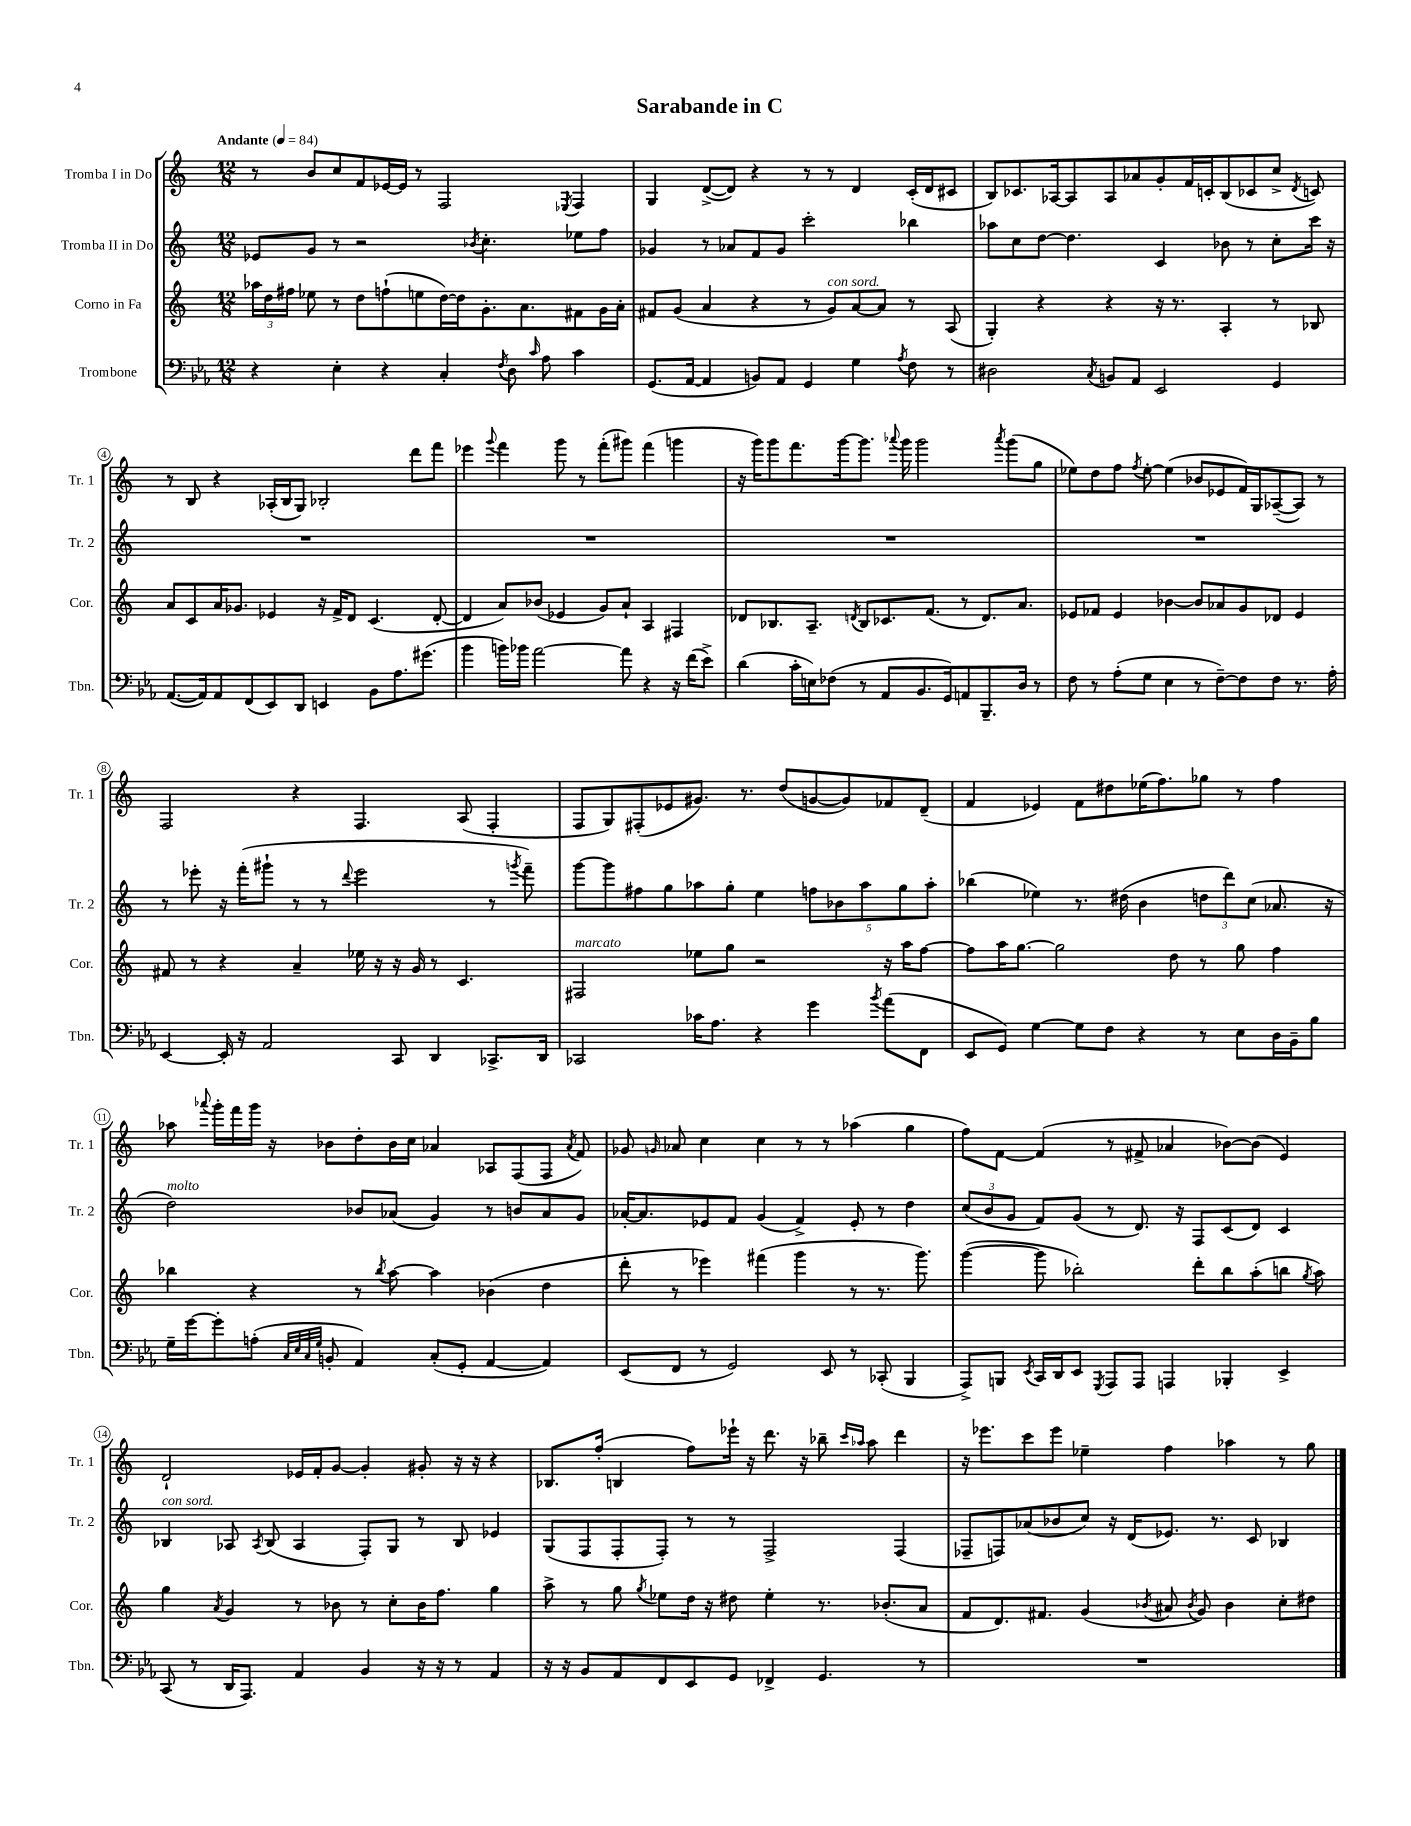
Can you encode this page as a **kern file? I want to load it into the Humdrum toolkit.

**kern	**kern	**kern	**kern
*staff4	*staff3	*staff2	*staff1
*clefF4	*clefG2	*clefG2	*clefG2
*k[b-e-a-]	*k[]	*k[]	*k[]
*M12/8	*M12/8	*M12/8	*M12/8
*MM84	*MM84	*MM84	*MM84
4r	24aa-	8e-	8r
.	24dd	.	.
.	24ff#	.	.
.	8ee-	8g	8b
4E-'	8r	8r	8cc
.	8dd	2r	8f
4r	(8ff`	.	[16e-
.	.	.	16e-]
.	8ee	.	8r
4C'	[16dd)	.	2F
.	16dd]	.	.
.	.	8qb-	.
.	8.g'	4.cc'	.
8qF	.	.	.
8D	.	.	.
.	8.a	.	.
16qqc	.	.	.
8A-	.	.	.
.	.	.	8qE-
4c	8f#	8ee-	4F
.	16g	8ff	.
.	16a'	.	.
=	=	=	=
(8.GG	8f#	4g-	4G
.	(8g	.	.
[16AA-	.	.	.
4AA-]	4a	8r	([8d^
.	.	8a-	8d])
8BB)	4r	8f	4r
8AA-	.	8g-	.
4GG	8r	2ccc'	8r
.	8g)	.	8r
4G	[8a	.	4d
.	8a]	.	.
8qA-	.	.	.
8F	8r	4bb-	(16c'
.	.	.	16d
8r	(8A	.	8c#
=	=	=	=
2D#	4G')	8aa-	8B)
.	.	8cc	8.c-
.	4r	[8dd	.
.	.	.	[16A-
.	.	4.dd]	8A-]
8qC	.	.	.
8BB	4r	.	8A-
8AA-	.	.	8a-
2EE-	16r	4c	8g'
.	8.r	.	.
.	.	.	16f
.	.	.	16c'
.	4A'	8b-	(8B
.	.	8r	8c-
4GG	8r	8cc'	8cc^
.	.	.	8qd
.	8B-	16ccc	8c)
.	.	16r	.
=	=	=	=
([8.AA-	8a	1.r	8r
.	8c	.	8B
16AA-])	.	.	.
8AA-	16a	.	4r
.	8.g-	.	.
(8FF	.	.	.
8EE-)	4e-	.	(16A-'
.	.	.	16B
8DD	.	.	8G)
4EE	16r	.	2B-'
.	16f^	.	.
.	8d	.	.
8BB-	(4.c	.	.
8.A-	.	.	.
.	.	.	8ddd
(8.g#	.	.	.
.	[8d'	.	8fff
=	=	=	=
4b-	4d]	1.r	4eee-
.	.	.	8qqggg
16b)	8a)	.	4fff
16b-	.	.	.
[2a-	(8b-	.	.
.	4e-	.	8ggg
.	.	.	8r
.	8g)	.	(8fff'
8a-]	8a`	.	8ggg#)
4r	4A	.	(4fff
16r	4F#	.	4ggg
(16f	.	.	.
8e-^)	.	.	.
=	=	=	=
(4d	8d-	1.r	16r
.	.	.	16ggg)
.	8.B-	.	8ggg
16c'	.	.	8.fff
16E)	8.A~	.	.
(8F-	.	.	.
.	.	.	[16ggg
.	8qd	.	.
8r	8B-	.	8.ggg]
8AA-	8.c-	.	.
.	.	.	8qqaaa-
.	.	.	16ggg
8.BB-	.	.	2ggg
.	(8.f	.	.
16GG)	.	.	.
8AA	8r	.	.
8.BBB-~	8.d)	.	.
.	.	.	8qaaa-
.	.	.	(8ggg
16D	8.a	.	.
8r	.	.	8gg
=	=	=	=
8F	8e-	1.r	8ee-)
8r	8f-	.	8dd
(8A-'	4e-	.	8ff
.	.	.	8qff
8G	.	.	[8ee-'
4E-	[4b-	.	(4ee-]
8r	8b-]	.	8b-
[8F~)	8a-	.	8e-
8F]	8g	.	16f)
.	.	.	16G
8F	8d-	.	([8A-~
8.r	4e-	.	8A-])
.	.	.	8r
16A-'	.	.	.
=	=	=	=
[4EE-	8f#	8r	2F
.	8r	8eee-'	.
16EE-']	4r	16r	.
16r	.	(16fff'	.
2AA-	.	8ggg#`	.
.	4a~	8r	4r
.	.	8r	.
.	.	8qqddd	.
.	16ee-	2eee-	4.F
.	16r	.	.
8CC	16r	.	.
.	16g	.	.
4DD	8r	.	.
.	4.c	.	(8A
8.CC-^	.	8r	4F'
.	.	8qggg	.
.	.	8fff~)	.
16DD	.	.	.
=	=	=	=
2CC-	2F#	[8ggg	8F
.	.	8ggg]	8G)
.	.	8ff#	(8F#'
.	.	8gg	8e-
16c-	8ee-	8aa-	8.g#)
8.A-	.	.	.
.	8gg	8gg'	.
.	.	.	8.r
4r	2r	4ee	.
.	.	.	(8dd
4g	.	10ff	[8g
.	.	10b-	.
.	.	.	8g])
.	.	10aa-	.
8qb-	.	.	.
(8a-	16r	.	8f-
.	.	10gg	.
.	16aa	.	.
8FF	[8ff	.	(8d~
.	.	10aa-'	.
=	=	=	=
8EE-	8ff]	(4bb-	4f
8GG)	16aa	.	.
.	[8.gg	.	.
[4G	.	4ee-)	4e-)
.	2gg]	.	.
8G]	.	8.r	8f
8F	.	.	8dd#
.	.	(16dd#	.
4r	.	4b	(16ee-
.	.	.	8.ff)
.	8dd	.	.
8r	8r	12dd	8gg-
.	.	12ddd)	.
8E-	8gg	.	8r
.	.	(12cc	.
16D	4ff	8.a-	4ff
16BB-~	.	.	.
8B-	.	.	.
.	.	16r	.
=	=	=	=
16G~	4bb-	2dd)	8aa-
[16g	.	.	.
.	.	.	8qqaaa-
8g']	.	.	16ggg'
.	.	.	16fff
(8A'	4r	.	16ggg
.	.	.	16r
32qqC	.	.	.
32qqE-	.	.	.
32qqC	.	.	.
32qqG	.	.	.
8BB'	.	.	8b-
4AA-)	8r	8b-	8dd'
.	8qbb-	.	.
.	[8aa	(8a-	16b-
.	.	.	16cc
(8C'	4aa]	4g)	4a-
8GG'	.	.	.
[4AA-	(4b-	8r	8A-
.	.	8b	(8F
4AA-])	4dd	8a-	8F
.	.	.	8qa-
.	.	8g	8f)
=	=	=	=
(8EE-	8ddd'	[16a-'	8g-
.	.	8.a-]	.
.	.	.	16qqg
8FF	8r	.	8a-
8r	4eee-)	8e-	4cc
2GG)	.	8f	.
.	(4fff#	(4g	4cc
.	4ggg	4f^)	8r
8EE-	.	.	8r
8r	8r	8e-'	(4aa-
(8CC-'	8.r	8r	.
4BBB-	.	4dd	4gg
.	8.ggg)	.	.
=	=	=	=
8AAA-^)	([4ggg	(12cc	8ff)
.	.	12b	.
8BBB	.	.	[8f
.	.	12g	.
8qEE-	.	.	.
16CC	8ggg]	8f)	(4f]
16DD	.	.	.
8EE-	2bb-')	(8g	.
8qGGG	.	.	.
8AAA-	.	8r	8r
8AAA-	.	8.d)	8f#^
4AAA	.	.	4a-
.	.	16r	.
.	8ddd'	8F	.
4BBB-'	8bb-	(8c	[8b-)
.	(8aa'	8d)	(8b-]
4EE-^	8bb	4c	4e)
.	8qgg	.	.
.	8aa)	.	.
=	=	=	=
(8CC	4gg	4B-	2d`
8r	.	.	.
.	8qa	.	.
16DD	4g	8A-	.
8.AAA-)	.	.	.
.	.	8qA-	.
.	.	(8B-	.
4AA-	8r	4A-	16e-
.	.	.	16f'
.	8b-	.	[8g
4BB-	8r	8F')	4g']
.	8cc'	8G	.
16r	16b-	8r	8g#'
16r	8.ff	.	.
8r	.	8B-	16r
.	.	.	16r
4AA-	4gg	4e-	4r
=	=	=	=
16r	8aa^	(8G	8.B-
16r	.	.	.
8BB-	8r	8F	.
.	.	.	(16ff'
8AA-	8gg	8F'	4B
.	8qgg	.	.
8FF	8ee-	8F')	.
8EE-	16dd	8r	8ff)
.	16r	.	.
8GG	8dd#	8r	16eee-`
.	.	.	16r
4FF-^	4ee-'	2F^	8.ddd
.	.	.	16r
4.GG	8.r	.	8bb-~
.	.	.	16qqccc
.	.	.	16qqaa-
.	.	.	8aa-
.	(8.b-'	.	.
.	.	(4F	4ddd
8r	8a	.	.
=	=	=	=
1.r	8f	8F-~	16r
.	.	.	8.eee-
.	8.d)	8F)	.
.	.	(8a-	8ccc
.	8.f#	.	.
.	.	8b-	8eee-
.	(4g	8cc)	4ee-~
.	.	16r	.
.	.	(16d	.
.	8qb-	.	.
.	8a#	8.e-)	4ff
.	8qb-	.	.
.	8g)	.	.
.	.	8.r	.
.	4b-	.	4aa-
.	.	8c	.
.	8cc'	4B-	8r
.	8dd#	.	8gg
==	==	==	==
*-	*-	*-	*-
